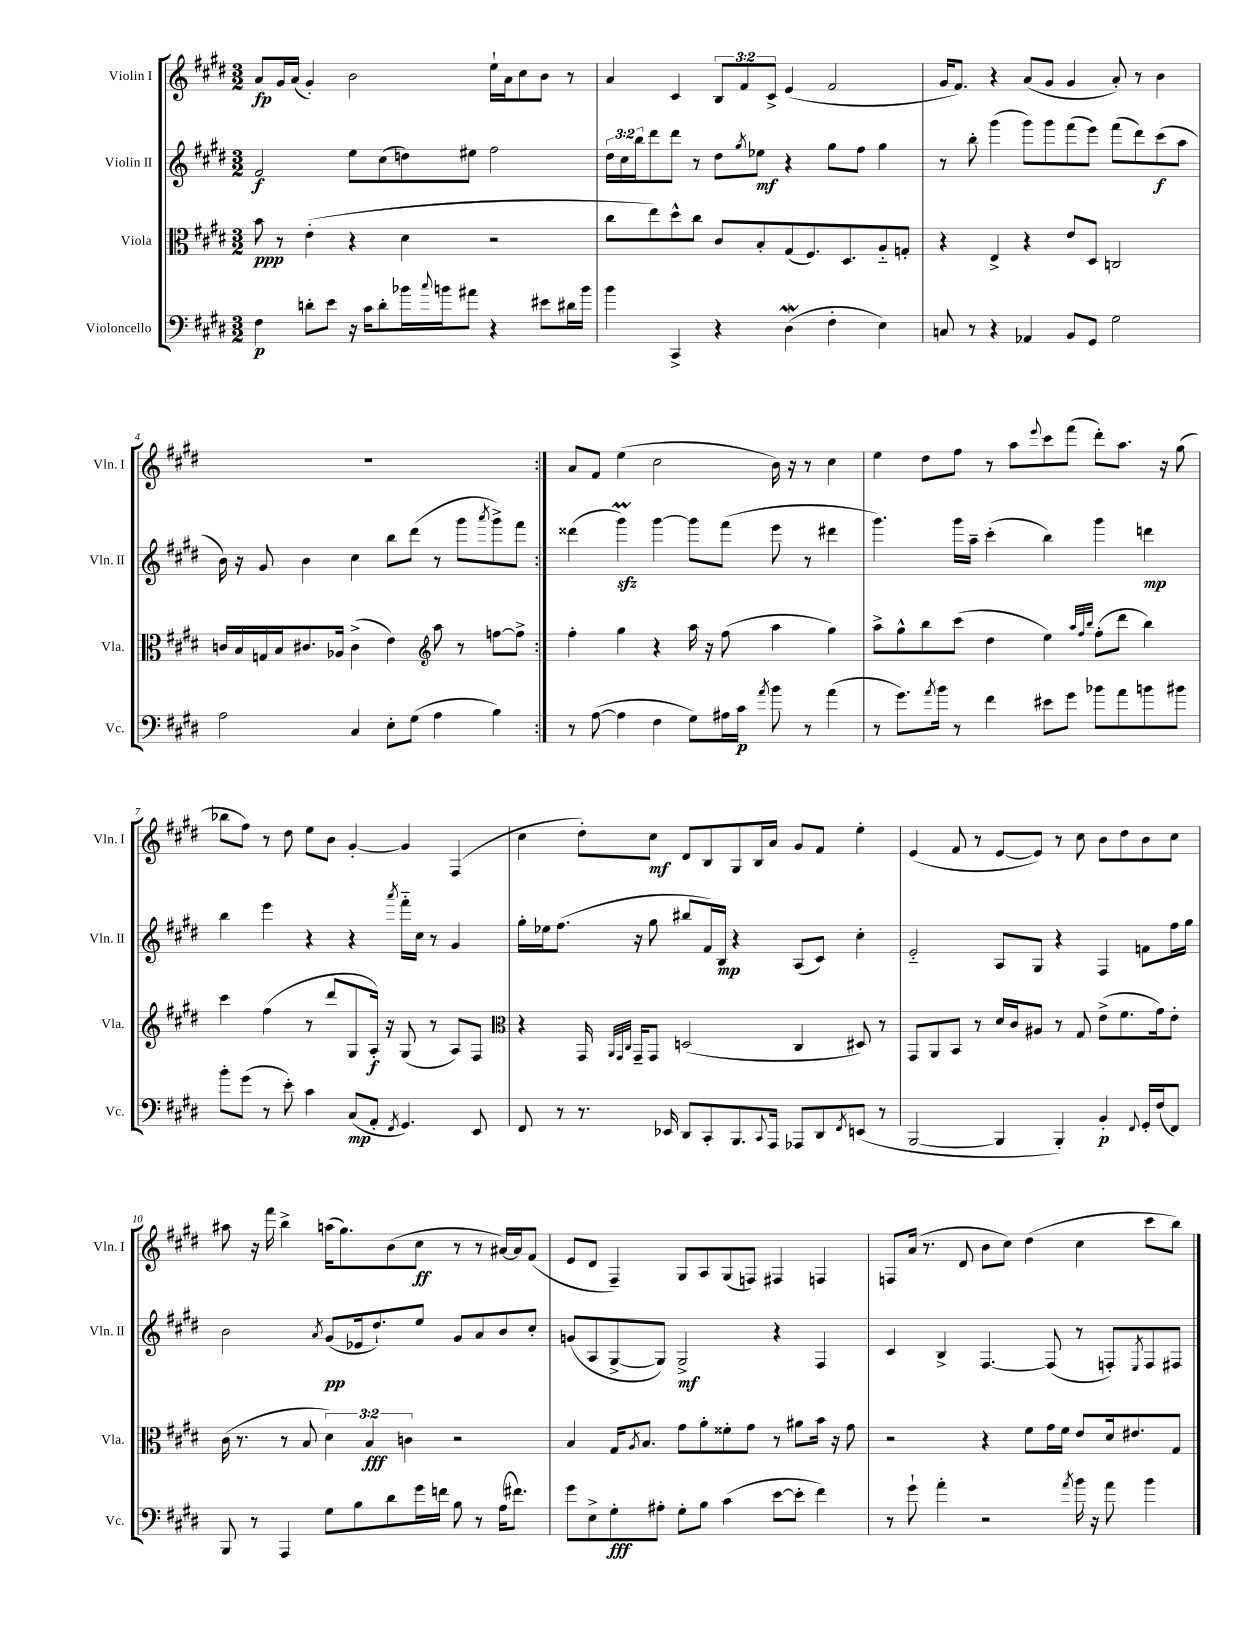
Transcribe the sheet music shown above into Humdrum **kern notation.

**kern	**kern	**kern	**kern
*staff4	*staff3	*staff2	*staff1
*clefF4	*clefC3	*clefG2	*clefG2
*k[f#c#g#d#]	*k[f#c#g#d#]	*k[f#c#g#d#]	*k[f#c#g#d#]
*M3/2	*M3/2	*M3/2	*M3/2
4F#\	8b\	2f#/	8a/L
.	8r	.	16g#/L
.	.	.	(16a/JJ
8d'\L	(4e'\	.	4g#'/)
8e\J	.	.	.
16r	4r	8ee\L	2b\
16c#\LK	.	.	.
8d'\	.	(8cc#\	.
16b-\L	4d#\	8dd\)	.
8qqcc#/	.	.	.
16b\J	.	.	.
8a#\J	.	8ee#\J	.
4r	2r	2ff#\	16ee`\LL
.	.	.	16a\J
.	.	.	8cc#\
8e#\L	.	.	8b\J
16d#\L	.	.	8r
16b\JJ	.	.	.
=	=	=	=
4b\	8cc#\L	24dd#\LL	4a/
.	.	24cc#\	.
.	.	24bb\J	.
.	8ee\)	8ddd#\	.
4CC#^/	8dd#^^\	8ddd#\J	4c#/
.	8cc#\J	8r	.
4r	8c#/L	8dd#\L	12B/L
.	.	.	12f#/
.	.	8qgg#/	.
.	8B'/	8ee-\J	.
.	.	.	12c#^/J
(4D#\	(8G#/	4r	(4e/
.	8.F#/)	.	.
4F#'\	.	8gg#\L	2f#/
.	8.D#/	.	.
.	.	8ff#\J	.
4E\)	8A'~/	4gg#\	.
.	8G'/J	.	.
=	=	=	=
8C/	4r	8r	16g#/LK
.	.	.	8.f#/J)
8r	.	8bb'\	.
4r	4E^/	(4ggg#\	4r
4AA-/	4r	8ggg#\L)	(8a/L
.	.	8ggg#\	8g#/J
8BB/L	8e/L	(8fff#\	4g#/
8GG#/J	8D#/J	8eee\J)	.
2G#\	2C/	(8fff#\L	8a'/)
.	.	8ddd#\)	8r
.	.	(8ccc#\	4b\
.	.	8aa\J	.
=	=	=	=
2A\	16c/LL	16b\)	1.r
.	16B/	16r	.
.	16G/	8g#/	.
.	16B/J	.	.
.	8.c#/	4b\	.
.	16A-/Jk	.	.
4C#/	(4c#^\	4cc#\	.
8E'\L	4e\)	8bb\L	.
(8G#\J	.	(8ddd#\J	.
*	*clefG2	*	*
4A\	8aa\	8r	.
.	8r	8ggg#\L	.
.	.	8qaaa/	.
4B\)	[8ff\L	8ggg#^\)	.
.	8ff^\]J	8fff#\J	.
=:|!	=:|!	=:|!	=:|!
8r	4ff#'\	(4ddd##\	8a/L
([8A\	.	.	8f#/J
4A\]	4gg#\	4ggg#\)	(4ee\
4F#\	4r	[4ggg#\	2cc#\
8G#\L)	16aa\	8ggg#\]L	.
.	16r	.	.
16A#\L	(8ff#\	(8fff#\J	.
16c#\JJ	.	.	.
8qa/	.	.	.
8b\	4aa\	8eee\	16b\)
.	.	.	16r
8r	.	8r	8r
(4a\	4gg#\)	4ddd#\	4cc#\
=	=	=	=
8r	8aa^\L	4.ggg#\)	4ee\
8.g#\L)	8gg#^^\	.	.
.	8bb\	.	8dd#\L
8qa/	.	.	.
16b\Jk	.	.	.
8r	(8ccc#\J	16ggg#\LL	8ff#\J
.	.	16aa~\JJ	.
4f#\	4dd#\	(4ccc#'\	8r
.	.	.	8aa\L
.	.	.	8qqeee/
8e#\L	4ee\)	4bb\)	8ccc#\
8g#\J	.	.	(8fff#\J
.	32qqaa/LLL	.	.
.	32qqff#/	.	.
.	32qqbb/JJJ	.	.
8b-\L	(8ff#'\L	4ggg#\	8ddd#'\L)
8a\	8ddd#\J	.	8.aa\J
8b\	4bb\)	4ddd\	.
.	.	.	16r
8b#\J	.	.	(8gg#\
=	=	=	=
8b'\L	4ccc#\	4bb\	8bb-\L
(8g#\J	.	.	8ff#\J)
8r	(4ff#\	4eee\	8r
8e'\)	.	.	8dd#\
4c#\	8r	4r	8ee\L
.	8ddd#/L	.	8b\J
(8C#/L	8G#/	4r	[4g#'/
8AA'/J	16A'/Jk)	.	.
.	16r	.	.
8qFF#/	.	8qaaa/	.
4.GG#/)	(8G#/	16fff#'~\LL	4g#/]
.	.	16cc#\JJ	.
.	8r	8r	.
.	8A/L)	4g#/	(4F#/
8EE/	8F#/J	.	.
=	=	=	=
*	*clefC3	*	*
8FF#/	4r	16gg#'\LL	4cc#\
.	.	16ee-\J	.
8r	.	(8.ff#\J	.
8.r	16GG#/	.	8dd#'\L)
.	32qqAA/LLL	.	.
.	32qqGG#/	.	.
.	32qqC#/JJJ	.	.
.	16GG#~/LK	16r	.
.	8GG#/J	8gg#\	8cc#\J
16EE-/	.	.	.
8DD#/L	(2D/	8bb#/L	8d#/L
8CC#'/	.	16f#/L)	8B/
.	.	16B/JJ	.
8.BBB/	.	4r	8G#/
.	.	.	16B/L
8qqCC#/	.	.	.
16AAA/Jk	.	.	16a/JJ
8AAA-/L	4C#/	(8A/L	8g#/L
8DD#/	.	8c#/J)	8f#/J
8qFF#/	.	.	.
(8EE/J	8D#/)	4cc#'\	4ee'\
8r	8r	.	.
=	=	=	=
[2BBB/	8GG#/L	2e'~/	(4e/
.	8AA/	.	.
.	8BB/J	.	8f#/
.	8r	.	8r
4BBB/]	16d#/LL	8A/L	[8e/L
.	16c#/J	.	.
.	8A#/J	8G#/J	8e/]J)
4BBB'/)	8r	4r	8r
.	8G#/	.	8cc#\
4BB'/	(8e^\L	4F#/	8b\L
.	8.f#\	.	8dd#\
8qqFF#/	.	.	.
16GG#'/LL	.	8f\L	8b\
(16F#/J	16g#\k)	.	.
8FF#/J)	8e'\J	16ff#\L	8cc#\J
.	.	16gg#\JJ	.
=	=	=	=
8BBB/	(16c#\	2b\	8aa#\
.	8.r	.	.
8r	.	.	16r
.	.	.	16fff#\
4AAA/	8r	.	4bb^\
.	8B/	.	.
.	.	8qa/	.
8G#\L	6d#\)	(8g#/L	(16aa\LK
.	.	.	8.gg#\)
8B\	.	16e-/k	.
.	6B/	.	.
.	.	8.dd#`/)	.
8d#\	.	.	(8b\
.	6c\	.	.
16g#\L	.	8ee/J	8cc#\J
16f\JJ	.	.	.
8B\	2r	8g#/L	8r
8r	.	8a/	8r
(16A\LK	.	8b/	[16a#/LL)
8.f#\J)	.	.	16a#/]J
.	.	8cc#'/J	(8f#/J
=	=	=	=
8g#\L	4B/	(8g/L	8e/L
8E^\	.	8A/	8d#/J
8G#'\	16G#/LK	[8G#^/	4F#~/)
.	8qA/	.	.
.	8.B/J	.	.
8A#'\J	.	8G#/]J)	.
8G#'\L	8g#\L	2G#^/	8G#/L
8B\J	8a'\	.	8A/
(4c#\	8f##'\	.	(8G#/
.	8g#\J	.	8F/J)
[8e\L	8r	4r	4F#/
8e'\]J	8a#\L	.	.
4f#\)	16b\Jk	4F#/	4F/
.	16r	.	.
.	8g#\	.	.
=	=	=	=
8r	2r	4c#/	8F/L
8g#`\	.	.	(16a/Jk
.	.	.	8.r
4a'\	.	4B^/	.
.	.	.	8d#/
2r	4r	[4.F#/	8b\L
.	.	.	8cc#\J)
.	8f#\L	.	(4dd#\
.	16g#\L	(8F#/]	.
.	16f#\JJ	.	.
8qa/	.	.	.
16b\	8e/L	8r	4cc#\
16r	.	.	.
8a\	16d#/k	8F'/L)	.
.	8.e#/	.	.
.	.	8qE/	.
4b\	.	8F/	8ccc#\L
.	8G#/J	8F#/J	8bb\J)
==	==	==	==
*-	*-	*-	*-
